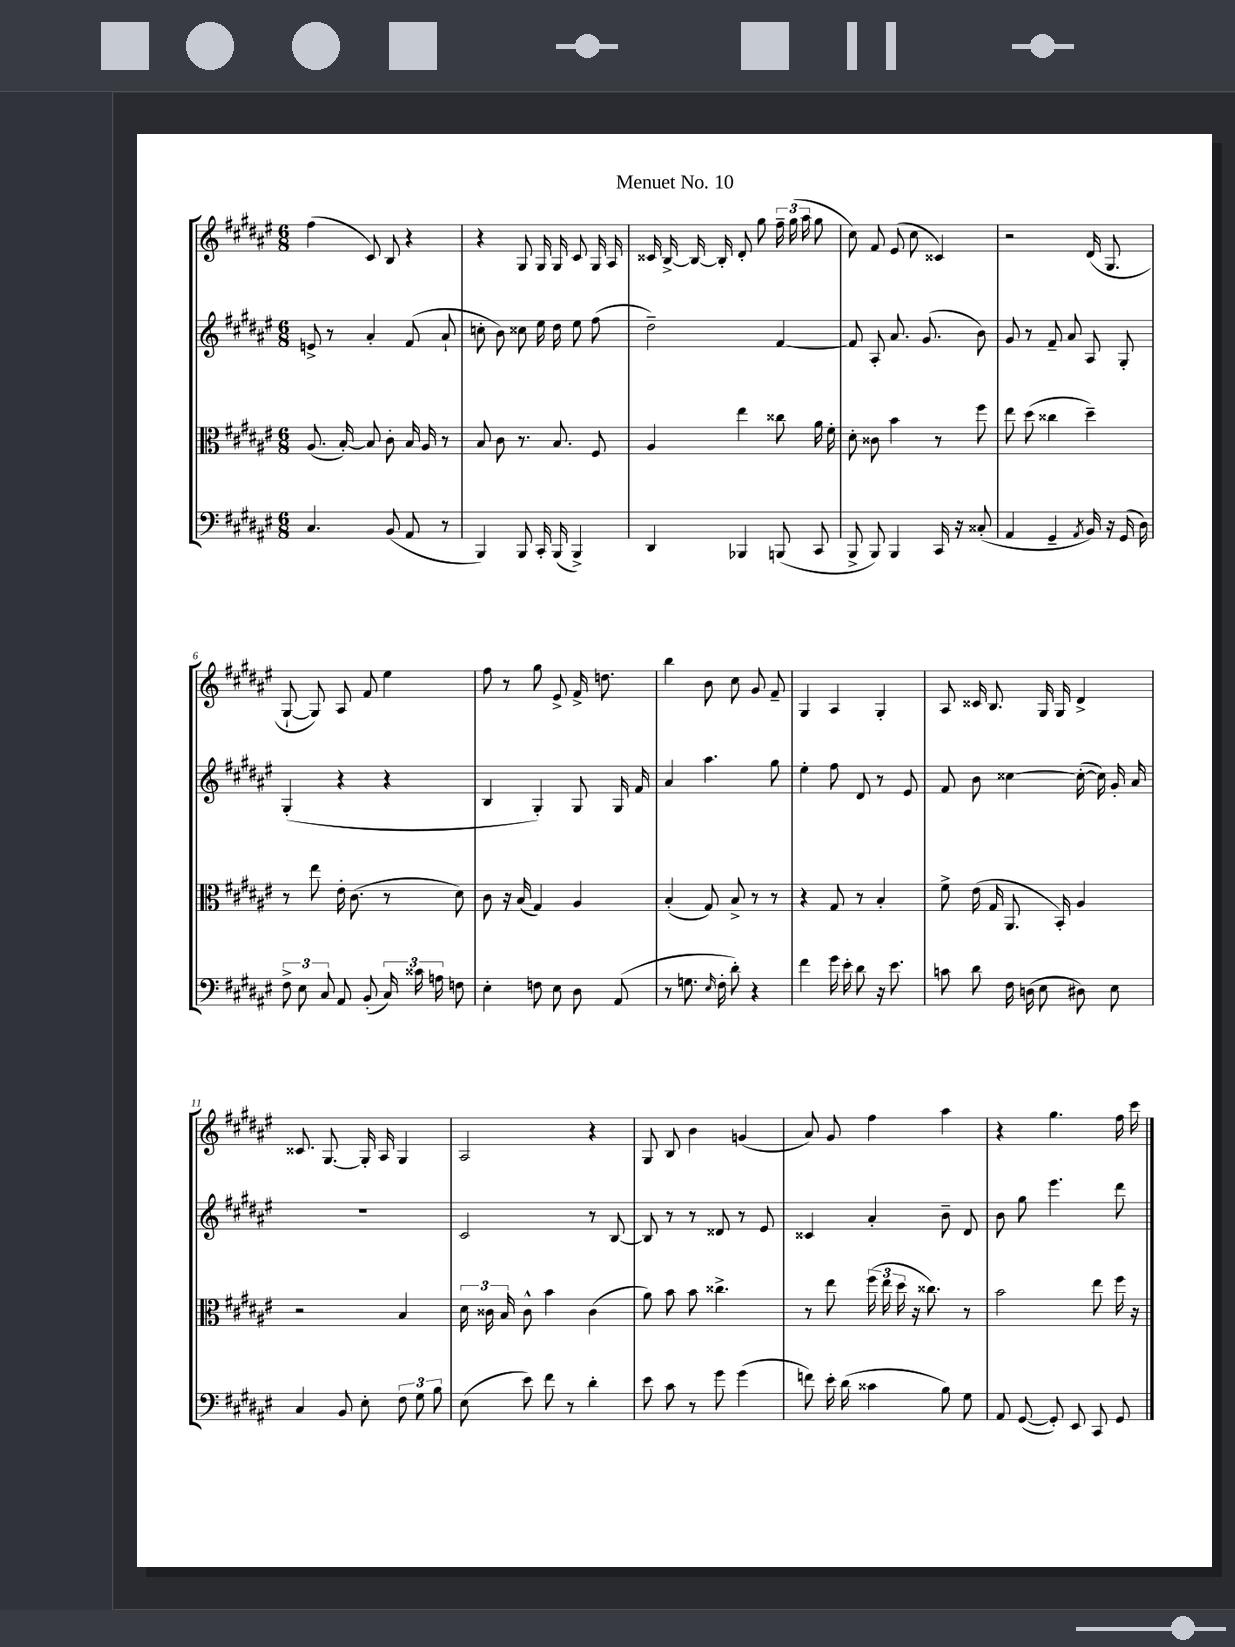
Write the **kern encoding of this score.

**kern	**kern	**kern	**kern
*staff4	*staff3	*staff2	*staff1
*clefF4	*clefC3	*clefG2	*clefG2
*k[f#c#g#d#a#e#]	*k[f#c#g#d#a#e#]	*k[f#c#g#d#a#e#]	*k[f#c#g#d#a#e#]
*M6/8	*M6/8	*M6/8	*M6/8
4.C#	(8.A#	8e^	(4ff#
.	.	8r	.
.	[16B')	.	.
.	8B]	4a#'	8c#)
(8BB	8c#'	.	8B
8AA#	16B	(8f#	4r
.	16A#	.	.
8r	8r	8a#`	.
=	=	=	=
4BBB)	8B	8cc'	4r
.	8c#	8b)	.
8BBB	8.r	8cc##	8G#
16CC#'	.	16ee#	16G#
(16BBB	8.B	16dd#	16G#
4BBB^)	.	8ee#	8c#
.	8F#	(8ff#	16G#
.	.	.	16A#
=	=	=	=
4DD#	4A#	2dd#~)	16c##
.	.	.	[16B^
.	.	.	16B_
.	.	.	16B']
4BBB-	4ee#	.	8d#'
.	.	.	8gg#
(8BBB	8cc##	[4f#	24ff#~
.	.	.	(24gg#
.	.	.	24aa#
8CC#	16a#	.	8gg#
.	16f#'	.	.
=	=	=	=
8BBB^	8d#'	8f#]	8cc#)
8BBB)	8c##	8A#'	8f#
4BBB	4b	8.a#	(8e#
.	.	.	8cc#
.	.	(8.g#	.
16CC#	8r	.	4c##)
16r	.	.	.
(8C##'	8ff#	8b)	.
=	=	=	=
4AA#	8ee#	8g#	2r
.	(8dd#	8r	.
4GG#~	4cc##	8f#~	.
.	.	8a#	.
8qAA#	.	.	.
16BB)	4dd#~)	8A#	(16d#
16r	.	.	8.G#
(16GG#	.	8G#'	.
16D#)	.	.	.
=	=	=	=
12F#^	8r	(4G#'	[8G#`
12E#	.	.	.
.	8ee#	.	8G#])
12C#	.	.	.
8AA#	16e#'	4r	8A#
.	(8.c#	.	.
(8BB'	.	.	8f#
24C#)	8r	4r	4ee#
24c##	.	.	.
24A	.	.	.
8F	8d#)	.	.
=	=	=	=
4E#'	8c#	4B	8ff#
.	16r	.	8r
.	(16B	.	.
8F	4G#)	4G#')	8gg#
8E#	.	.	8e#^
8D#	4A#	8G#	16f#^
.	.	.	8.dd
(8AA#	.	16G#	.
.	.	16f#	.
=	=	=	=
8r	(4B'	4a#	4bb
8.G	.	.	.
.	8G#)	4.aa#	8b
16qqE#	.	.	.
16F#'	.	.	.
8d#')	8B^	.	8cc#
4r	8r	.	8g#
.	8r	8gg#	8f#~
=	=	=	=
4f#	4r	4ee#'	4G#
16g#	8G#	8ff#	4A#
16e#'	.	.	.
8d#	8r	8d#	.
16r	4B'	8r	4G#'
8.e#	.	.	.
.	.	8e#	.
=	=	=	=
8c	8f#^	8f#	8A#
8d#	(16e#	8b	16c##
.	16G#	.	8.B
16F#	8.AA#	[4cc##	.
(16D	.	.	.
8E#	.	.	16G#
.	16BB')	.	16G#
8D#)	4A#	(16cc##'_	4d#^
.	.	16cc##])	.
8E#	.	16g#'	.
.	.	16a#	.
=	=	=	=
4C#	2r	2.r	8.c##
.	.	.	[8.G#
8BB	.	.	.
8E#'	.	.	16G#']
.	.	.	16A#
12F#	4B	.	4G#
12G#	.	.	.
12B	.	.	.
=	=	=	=
(8E#	24d#	2c#	2A#
.	24c##	.	.
.	24B	.	.
8e#)	8c##^^	.	.
8f#	4b	.	.
8r	.	.	.
4d#'	(4c##	8r	4r
.	.	[8B	.
=	=	=	=
8e#	8a#)	8B]	8G#
8c#	8b	8r	8B
8r	8b	8r	4b
8g#	4.cc##^	8d##	.
(4g#	.	8r	(4g
.	.	8e#	.
=	=	=	=
8f)	8r	4c##	8a#)
16e#'	8ee#	.	8g#
(16d#	.	.	.
4c##	(24ff#	4a#'	4ff#
.	24ee#	.	.
.	24dd#	.	.
.	16r	.	.
.	8.cc##)	.	.
8B)	.	8b~	4aa#
8G#	8r	8d#	.
=	=	=	=
8AA#	2b	8b	4r
([8GG#	.	8gg#	.
8GG#'])	.	4.eee#	4.gg#
8EE#	.	.	.
8CC#	8ee#	.	.
8GG#	16ff#	8ddd#	16ff#
.	16r	.	16ccc#
==	==	==	==
*-	*-	*-	*-
